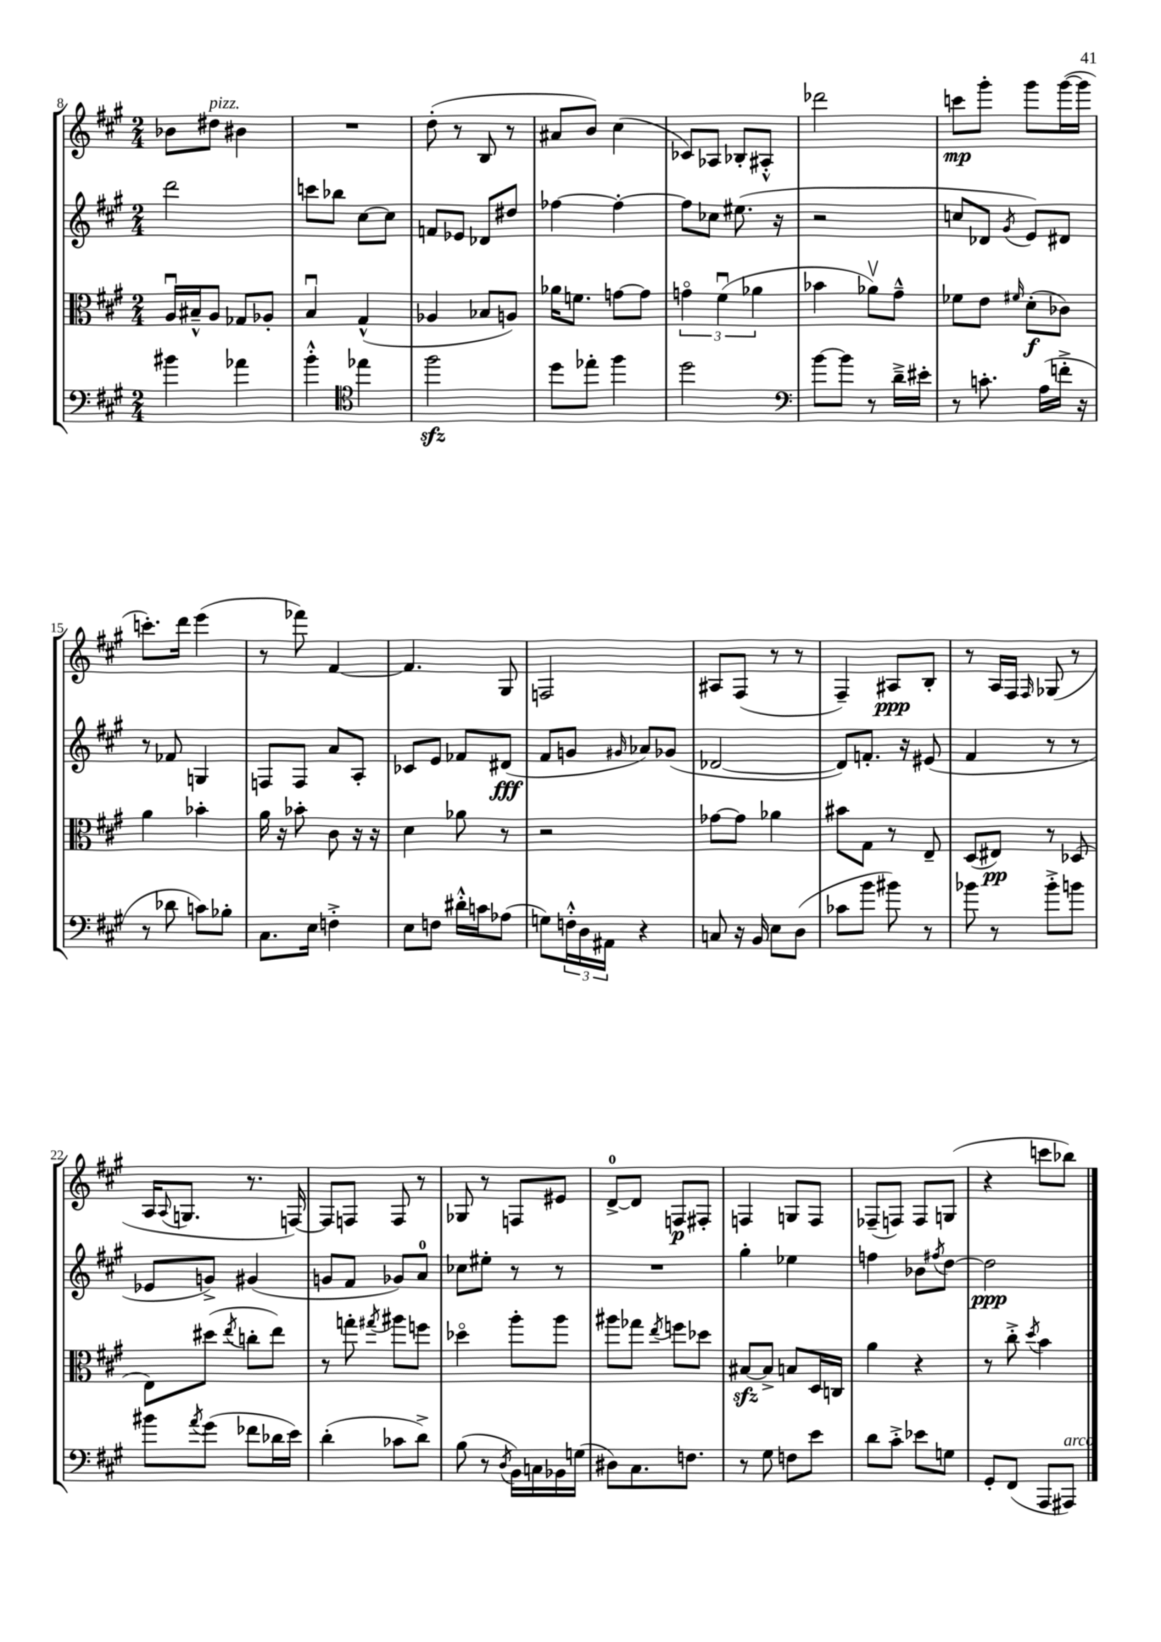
<<
\new StaffGroup <<
\new Staff = "s0" {
    \clef treble \key a \major \numericTimeSignature \time 2/4
    bes'8 dis''8^\markup { \italic "pizz." } bis'4 |
    R2 |
    d''8-.( r8 b8 r8 |
    ais'8 b'8) cis''4( |
    ces'8) aes8 bes8-. ais8-.-^ |
    des'''2 |
    c'''8\mp gis'''8-. gis'''8 gis'''16~( gis'''16 |
    c'''8.-.) d'''16 e'''4( |
    r8 fes'''8) fis'4~ |
    fis'4. gis8 |
    f2 |
    ais8 fis8( r8 r8 |
    fis4--) ais8\ppp b8-. |
    r8 a16 fis16 \grace { fis16 } ges8( r8 |
    a16 \appoggiatura { a8 } g8. r8. f16~) |
    f8 f8 f8 r8 |
    ges8 r8 f8 eis'8 |
    d'8-0~-> d'8 f8\p fis8-. |
    f4 g8 f8 |
    fes8--( f8) f8 g8( |
    r4 c'''8 bes''8) \bar "|." |
}
\new Staff = "s1" {
    \clef treble \key a \major \numericTimeSignature \time 2/4
    d'''2 |
    c'''8 bes''8 cis''8~ cis''8 |
    f'8 ees'8 des'8 dis''8 |
    fes''4~ fes''4~-. |
    fes''8 ces''8 eis''8.( r16 |
    r2 |
    c''8 des'8 \acciaccatura { gis'8 } e'8) dis'8 |
    r8 fes'8 g4 |
    f8 f8 a'8 a8-. |
    ces'8 e'8 fes'8 dis'8\fff( |
    fis'8 g'8 \grace { gis'16 } aes'8) ges'8( |
    des'2~ |
    des'8) f'8.-. r16 eis'8( |
    fis'4 r8 r8 |
    ees'8 g'8->) gis'4( |
    g'8 fis'8 ges'8) a'8-0 |
    ces''8 eis''8-. r8 r8 |
    R2 |
    gis''4-. ees''4 |
    f''4 bes'8 \acciaccatura { fis''8 } d''8~ |
    d''2\ppp \bar "|." |
}
\new Staff = "s2" {
    \clef alto \key a \major \numericTimeSignature \time 2/4
    a16\downbow bis16---^ a8 ges8 aes8-. |
    b4\downbow gis4-^( |
    aes4 bes8 a8) |
    aes'16 f'8. g'8~ g'8 |
    \tuplet 3/2 { g'4\flageolet fis'4\downbow( aes'4 } |
    bes'4 aes'8\upbow) gis'8---^ |
    fes'8 e'8 \grace { fis'16 } d'8-.\f( ces'8) |
    a'4 bes'4-. |
    a'16 r16 bes'8-. cis'8 r16 r16 |
    d'4 aes'8 r8 |
    r2 |
    ges'8~ ges'8 aes'4 |
    bis'8 gis8 r8 e8-- |
    d8( eis8\pp) r8 des8( |
    e8) dis''8( \acciaccatura { e''8 } c''8-. e''8) |
    r8 g''8-. \acciaccatura { gis''8 } ais''8 f''8 |
    des''4\flageolet a''8-. a''8 |
    ais''8 ges''8 \acciaccatura { e''8 } f''8 des''8 |
    bis8~\sfz bis8-> b8 d16 c16 |
    a'4 r4 |
    r8 cis''8-.-> \acciaccatura { d''8 } b'4 \bar "|." |
}
\new Staff = "s3" {
    \clef bass \key a \major \numericTimeSignature \time 2/4
    bis'4 aes'4 |
    b'4-.-^ \clef tenor ees''4 |
    fis''2\sfz |
    d''8 ees''8-. fis''4 |
    d''2 |
    \clef bass b'8~ b'8 r8 d'16---> eis'16-. |
    r8 c'8.-. a16( f'16-.-> r16 |
    r8 des'8 c'8) bes8-. |
    cis8. e16 f4-.-> |
    e8 f8 dis'16-.-^ c'16 aes8( |
    g8) \tuplet 3/2 { f16-.-^ d16 ais,16 } r4 |
    c8 r16 b,16 e8 d8( |
    ces'8 b'8 bis'8) r8 |
    bes'8 r8 bes'8-.-> b'8 |
    bis'8 \acciaccatura { a'8 } gis'8( fes'8 des'16 e'16) |
    d'4-.( ces'8 d'8->) |
    b8( r8 \acciaccatura { d8 } b,16) c16 bes,16 g16( |
    dis8) cis8. f8. |
    r8 gis8 f8 e'8 |
    d'8 cis'8-.-> ees'8 g8 |
    gis,8-. fis,8( a,,8 ais,,8^\markup { \italic "arco" }) \bar "|." |
}
>>
>>
\layout { \context { \Score currentBarNumber = #8 } }
